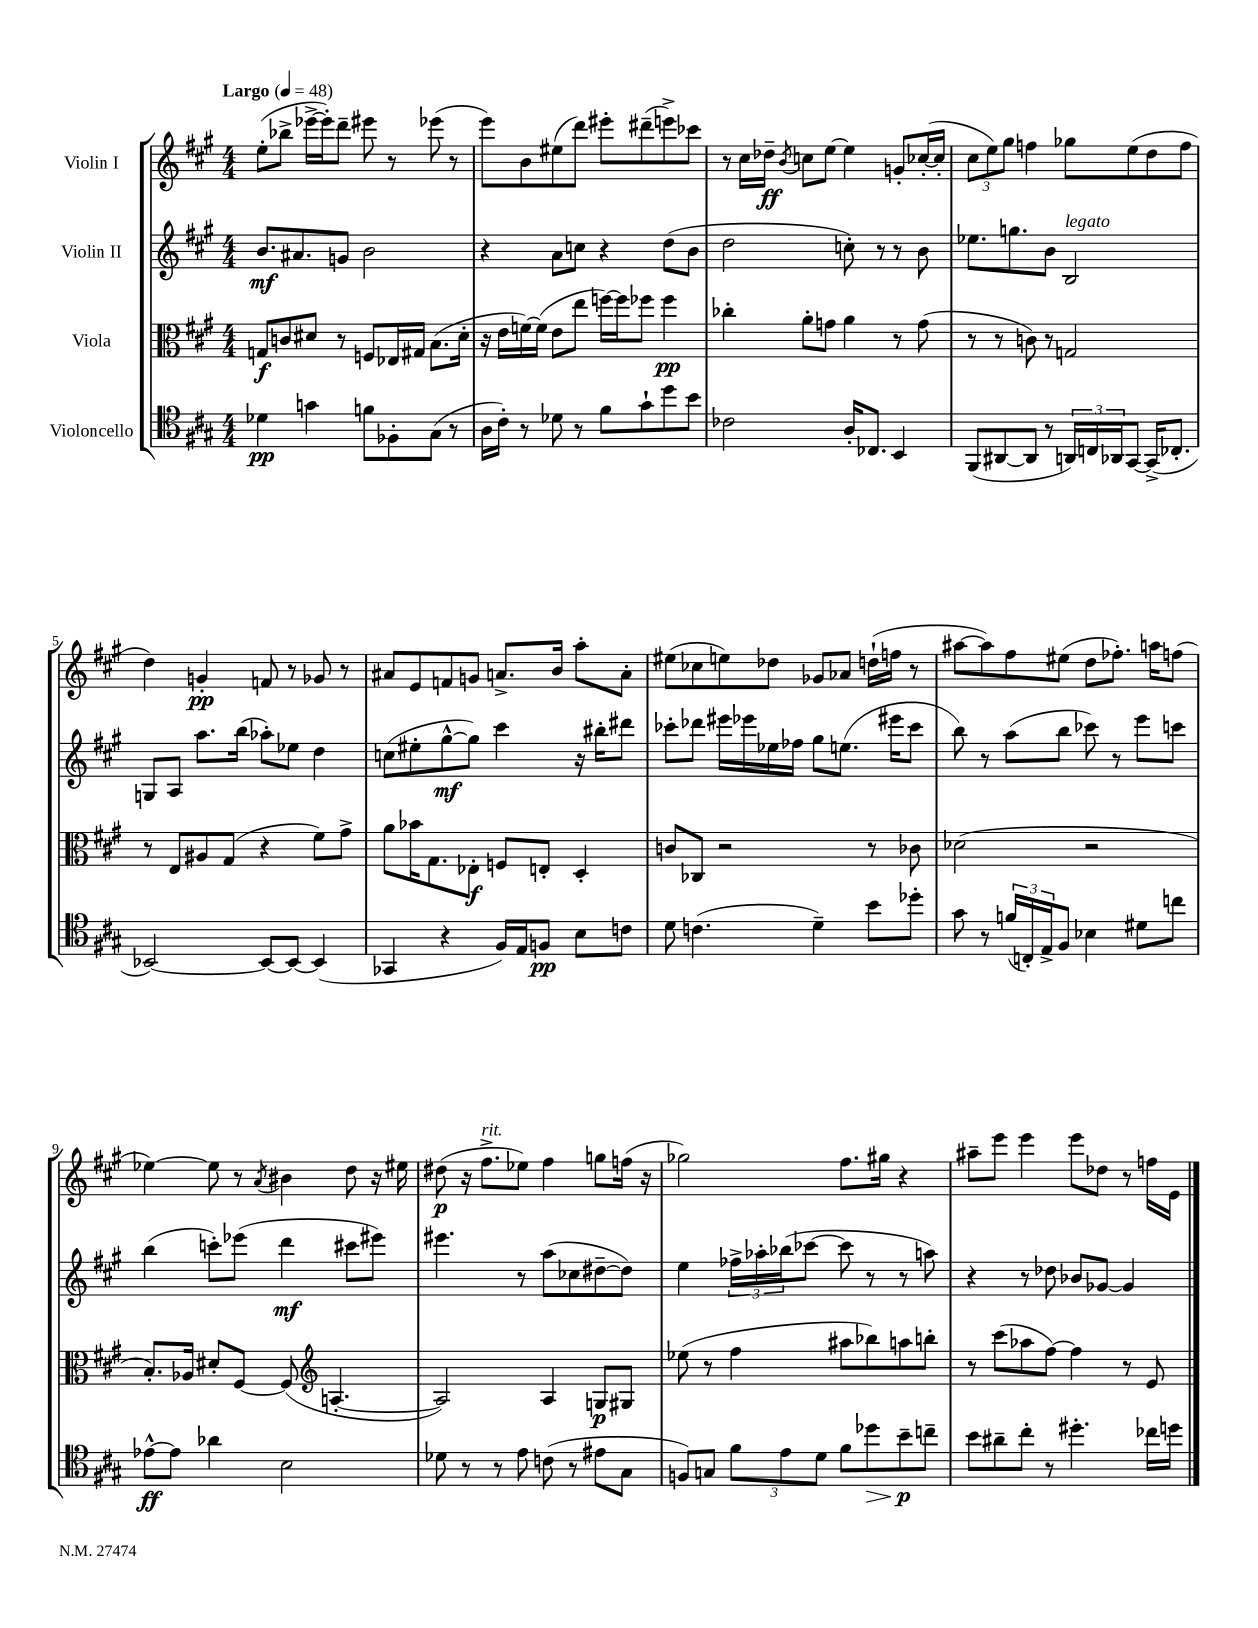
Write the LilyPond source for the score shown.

<<
\new StaffGroup <<
\new Staff = "s0" \with { instrumentName = "Violin I" } {
    \clef treble \key a \major \numericTimeSignature \time 4/4 \tempo "Largo" 4 = 48
    e''8-.( bes''8-> ees'''16~-> ees'''16-.) d'''8-- eis'''8 r8 ees'''8( r8 |
    e'''8) b'8 eis''8( d'''8) eis'''8-. dis'''8--( e'''8->) ces'''8 |
    r8 cis''16 des''16--\ff \acciaccatura { b'8 } c''8 e''8~ e''4 g'8-. ces''16~-.( ces''16-. |
    \tuplet 3/2 { cis''8 e''8) gis''8 } f''4 ges''8 e''8( d''8 f''8 |
    d''4) g'4-.\pp f'8 r8 ges'8 r8 |
    ais'8 e'8 f'8 g'8 a'8.-> b'16 a''8-. a'8-. |
    eis''8( ces''8 e''8) des''8 ges'8 aes'8 d''16-!( f''16 r8 |
    ais''8~ ais''8) fis''8 eis''8( d''8 fes''8.-.) a''16 f''8( |
    ees''4~) ees''8 r8 \acciaccatura { a'8 } bis'4 d''8 r16 eis''16 |
    dis''8\p( r16 fis''8.->^\markup { \italic "rit." } ees''8) fis''4 g''8 f''16( r16 |
    ges''2) fis''8. gis''16 r4 |
    ais''8-- e'''8 e'''4 e'''8 des''8 r8 f''16 e'16 \bar "|." |
}
\new Staff = "s1" \with { instrumentName = "Violin II" } {
    \clef treble \key a \major \numericTimeSignature \time 4/4
    b'8.\mf ais'8. g'8 b'2 |
    r4 a'8 c''8 r4 d''8( b'8 |
    d''2 c''8-.) r8 r8 b'8 |
    ees''8. g''8. b'8 b2^\markup { \italic "legato" } |
    g8 a8 a''8. b''16( aes''8-.) ees''8 d''4 |
    c''8( eis''8-. gis''8~-^\mf gis''8) cis'''4 r16 bis''16-. dis'''8 |
    ces'''8-. des'''8 eis'''16 ees'''16 ees''16 fes''16 gis''8 e''8.( eis'''16 ces'''8 |
    b''8) r8 a''8( b''8 ces'''8) r8 e'''8 c'''8 |
    b''4( c'''8-.) ees'''8( d'''4\mf cis'''8 eis'''8) |
    eis'''4. r8 a''8( ces''8 dis''8~-- dis''8) |
    e''4 \tuplet 3/2 { fes''16-> aes''16-. bes''16( } ces'''8~ ces'''8 r8 r8 a''8) |
    r4 r8 des''8 bes'8 ges'8~ ges'4 \bar "|." |
}
\new Staff = "s2" \with { instrumentName = "Viola" } {
    \clef alto \key a \major \numericTimeSignature \time 4/4
    g8\f c'8 dis'8 r8 f8 ees16 gis16 b8.( dis'16-. |
    r16 e'16 f'16~) f'16( e'8 e''8 f''16~) f''16 fes''8 fes''4\pp |
    ces''4-. a'8-. g'8 a'4 r8 g'8( |
    r8 r8 c'8) r8 g2 |
    r8 e8 ais8 gis8( r4 fis'8) gis'8-> |
    a'8 bes'16 gis8. ees8-.\f f8 e8-. d4-. |
    c'8 ces8 r2 r8 ces'8 |
    des'2( r2 |
    b8.-.) aes16 dis'8-. fis8~ fis8( \clef treble a4.~-. |
    a2) a4 g8\p gis8 |
    ees''8( r8 fis''4 ais''8 bes''8) a''8 b''8-. |
    r8 cis'''8( aes''8 fis''8~) fis''4 r8 e'8 \bar "|." |
}
\new Staff = "s3" \with { instrumentName = "Violoncello" } {
    \clef tenor \key a \major \numericTimeSignature \time 4/4
    des'4\pp g'4 f'8 fes8-. gis8( r8 |
    a16 cis'16-.) r8 des'8 r8 fis'8 gis'8-! d''8 b'8 |
    ces'2 a16-. ces8. b,4 |
    fis,8( ais,8~ ais,8 r8 \tuplet 3/2 { a,16) c16 aes,16 } gis,8~ gis,16->( ces8.-. |
    bes,2~) bes,8~ bes,8~ bes,4( |
    ges,4 r4 fis16) e16 f8\pp b8 c'8 |
    d'8 c'4.( d'4--) b'8 des''8-. |
    gis'8 r8 \tuplet 3/2 { f'16( c16-.) e16-> } fis8 bes4 dis'8 c''8 |
    ees'8~-^\ff ees'8 aes'4 b2 |
    des'8 r8 r8 e'8 c'8( r8 eis'8 gis8 |
    f8) g8 \tuplet 3/2 { fis'8 e'8 d'8 } fis'8 des''8\> b'8--\p\! c''8-- |
    b'8 ais'8-- cis''8-. r8 dis''4.-. ces''16 d''16 \bar "|." |
}
>>
>>
